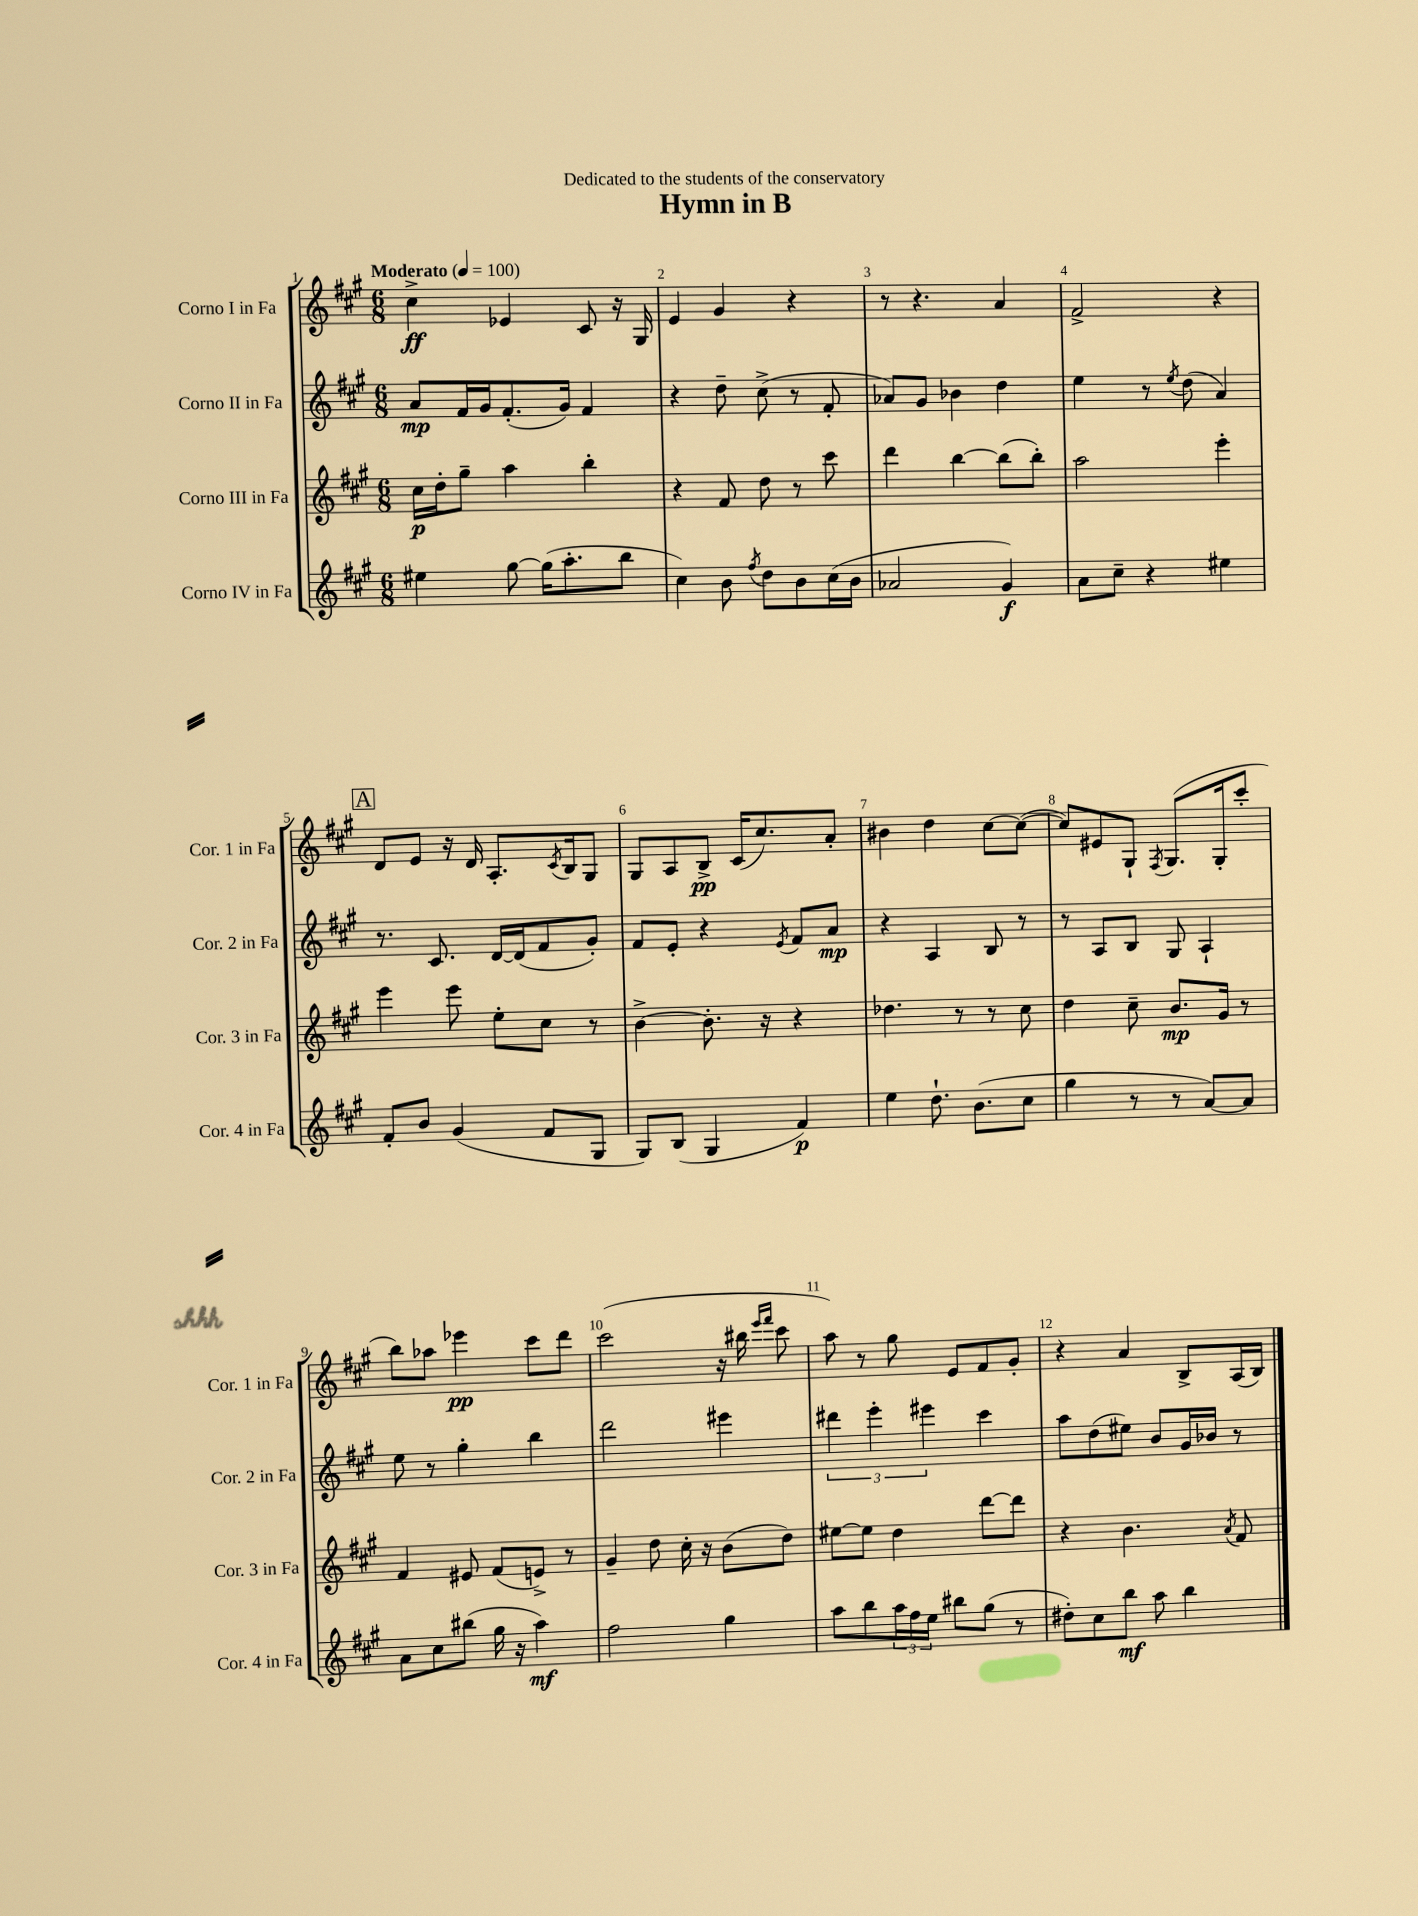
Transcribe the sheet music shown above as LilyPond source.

\header { title = "Hymn in B" dedication = "Dedicated to the students of the conservatory" }
<<
\new StaffGroup <<
\new Staff = "s0" \with { instrumentName = "Corno I in Fa" shortInstrumentName = "Cor. 1 in Fa" } {
    \clef treble \key a \major \numericTimeSignature \time 6/8 \tempo "Moderato" 4 = 100
    cis''4->\ff ees'4 cis'8 r16 gis16 |
    e'4 gis'4 r4 |
    r8 r4. a'4 |
    fis'2-> r4 |
    \mark \markup { \box "A" } d'8 e'8 r16 d'16 a8.-. \acciaccatura { cis'8 } b16 gis8 |
    gis8 a8 b8->\pp cis'16( cis''8.) a'8-. |
    bis'4 d''4 cis''8~ cis''8~( |
    cis''8) eis'8 gis8-! \acciaccatura { fis8 } gis8.( gis16-. cis'''8-. |
    b''8) aes''8 ees'''4\pp cis'''8 d'''8 |
    cis'''2( r16 bis''16 \grace { e'''16 fis'''16 } cis'''8 |
    a''8) r8 gis''8 e'8 fis'8 gis'8-. |
    r4 a'4 b8-> a16( b16) \bar "|." |
}
\new Staff = "s1" \with { instrumentName = "Corno II in Fa" shortInstrumentName = "Cor. 2 in Fa" } {
    \clef treble \key a \major \numericTimeSignature \time 6/8
    a'8\mp fis'16 gis'16 fis'8.-.( gis'16) fis'4 |
    r4 d''8-- cis''8->( r8 fis'8-. |
    aes'8) gis'8 bes'4 d''4 |
    e''4 r8 \acciaccatura { e''8 } d''8( a'4) |
    \mark \markup { \box "A" } r8. cis'8. d'16~ d'16( fis'8 gis'8-.) |
    fis'8 e'8-. r4 \acciaccatura { e'8 } fis'8 a'8\mp |
    r4 a4 b8 r8 |
    r8 a8 b8 gis8 a4-! |
    e''8 r8 gis''4-. b''4 |
    d'''2 eis'''4 |
    \tuplet 3/2 { dis'''4 e'''4-. eis'''4 } cis'''4 |
    a''8 d''8( eis''8) b'8 gis'16 bes'16 r8 \bar "|." |
}
\new Staff = "s2" \with { instrumentName = "Corno III in Fa" shortInstrumentName = "Cor. 3 in Fa" } {
    \clef treble \key a \major \numericTimeSignature \time 6/8
    cis''16\p d''16-. gis''8-- a''4 b''4-. |
    r4 fis'8 d''8 r8 cis'''8 |
    d'''4 b''4~ b''8( b''8-.) |
    a''2 e'''4-. |
    \mark \markup { \box "A" } e'''4 e'''8 e''8-. cis''8 r8 |
    b'4~-> b'8.-. r16 r4 |
    des''4. r8 r8 cis''8 |
    d''4 cis''8-- b'8.\mp gis'16 r8 |
    fis'4 eis'8 fis'8( e'8->) r8 |
    gis'4-- d''8 cis''16-. r16 b'8( d''8) |
    eis''8~ eis''8 d''4 d'''8~ d'''8 |
    r4 b'4. \acciaccatura { a'8 } fis'8 \bar "|." |
}
\new Staff = "s3" \with { instrumentName = "Corno IV in Fa" shortInstrumentName = "Cor. 4 in Fa" } {
    \clef treble \key a \major \numericTimeSignature \time 6/8
    eis''4 gis''8~ gis''16( a''8.-. b''8 |
    cis''4) b'8 \acciaccatura { fis''8 } d''8 b'8 cis''16( b'16 |
    aes'2 gis'4\f) |
    a'8 cis''8-- r4 eis''4 |
    \mark \markup { \box "A" } fis'8-. b'8 gis'4( fis'8 gis8 |
    gis8) b8( gis4 fis'4\p) |
    e''4 d''8.-! b'8.( cis''8 |
    gis''4 r8 r8 a'8~) a'8 |
    a'8 cis''8 bis''8( gis''16 r16 a''4\mf) |
    fis''2 gis''4 |
    a''8 b''8 \tuplet 3/2 { a''16 fis''16 e''16 } bis''8 gis''8( r8 |
    dis''8-.) cis''8 b''8\mf a''8 b''4 \bar "|." |
}
>>
>>
\layout { \context { \Score \override BarNumber.break-visibility = ##(#f #t #t) barNumberVisibility = #all-bar-numbers-visible } }
